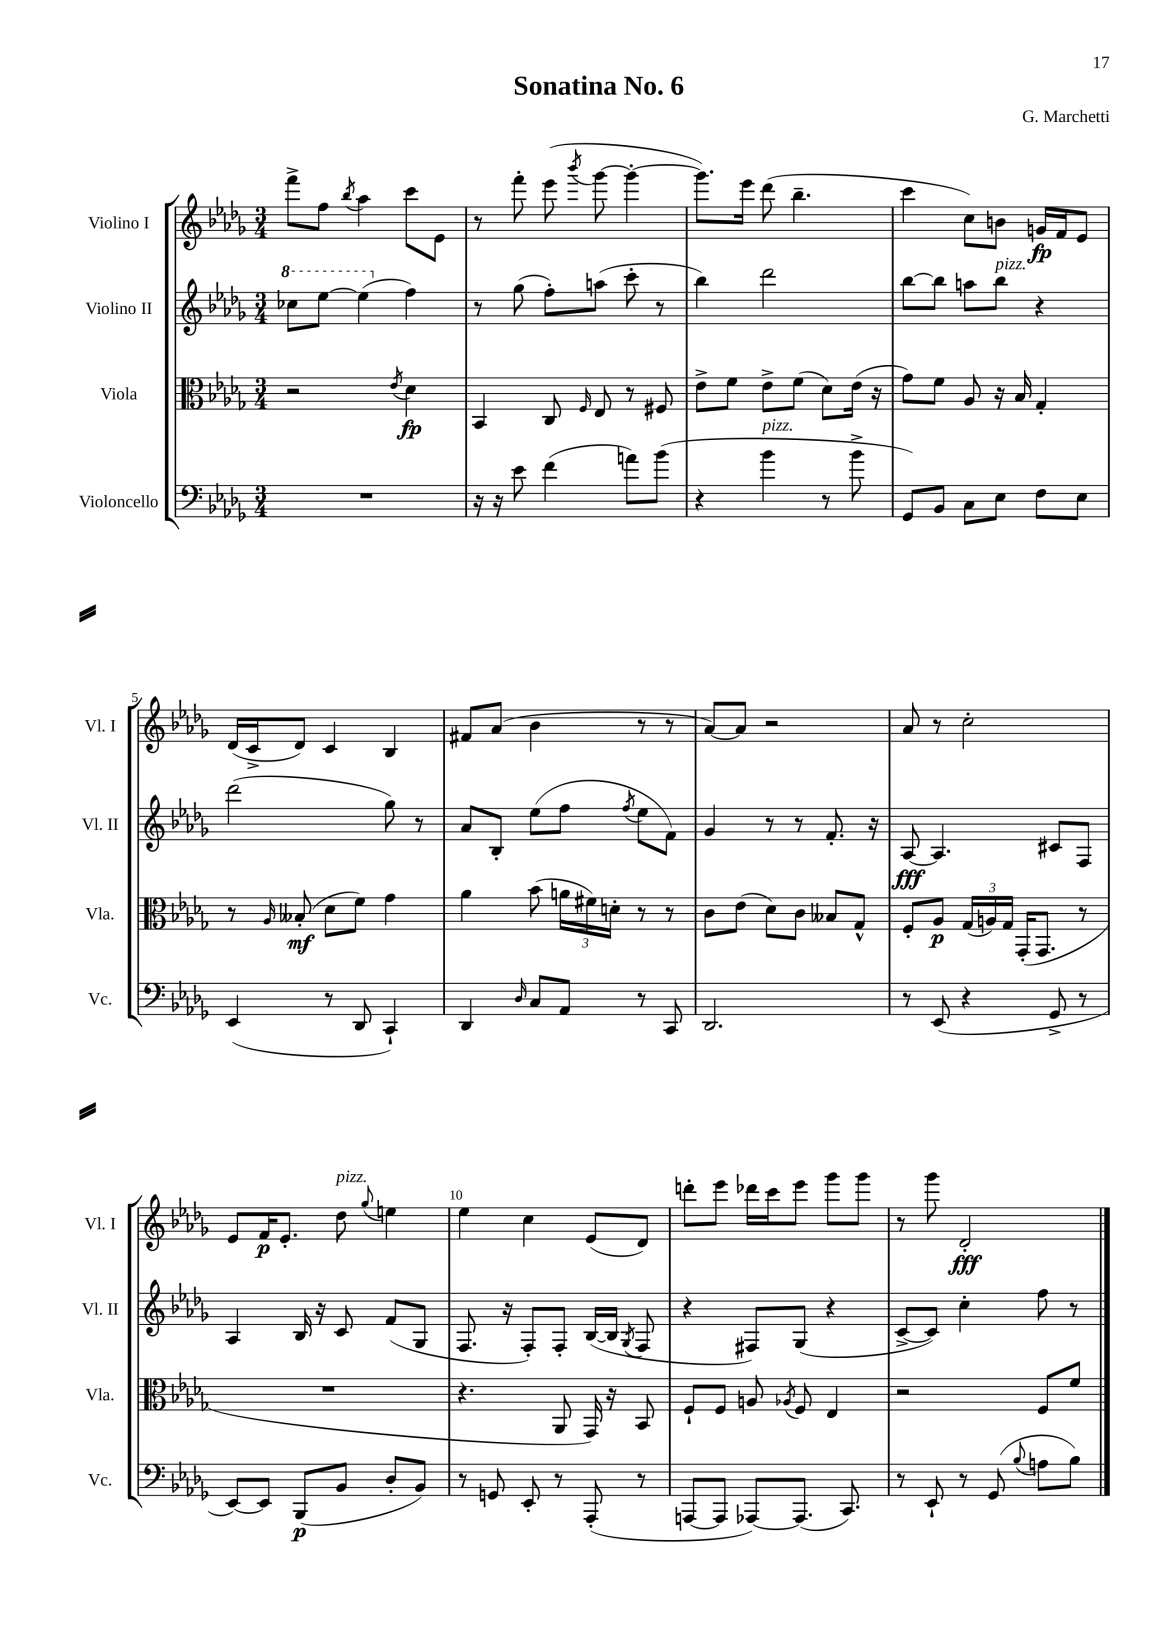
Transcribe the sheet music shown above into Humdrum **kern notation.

**kern	**kern	**kern	**kern
*staff4	*staff3	*staff2	*staff1
*clefF4	*clefC3	*clefG2	*clefG2
*k[b-e-a-d-g-]	*k[b-e-a-d-g-]	*k[b-e-a-d-g-]	*k[b-e-a-d-g-]
*M3/4	*M3/4	*M3/4	*M3/4
2.r	2r	8ccc-	8fff^
.	.	[8eee-	8ff
.	.	.	8qbb-
.	.	(4eee-]	4aa-
.	8qe-	.	.
.	4d-	4ff)	8ccc
.	.	.	8e-
=	=	=	=
16r	4BB-	8r	8r
16r	.	.	.
8e-	.	(8gg-	8fff'
(4f	8C	8ff')	(8eee-
.	16qqF	.	8qbbb-
.	8E-	(8aa	[8ggg-
8a)	8r	8ccc'	4ggg-'_
(8b-	8F#	8r	.
=	=	=	=
4r	8e-^	4bb-)	8.ggg-])
.	8f	.	.
.	.	.	16eee-
4b-	8e-^	2ddd-	(8ddd-
.	(8f	.	4.bb-~
8r	8d-)	.	.
8b-^	(16e-	.	.
.	16r	.	.
=	=	=	=
8GG-)	8g-)	[8bb-	4ccc
8BB-	8f	8bb-]	.
8C	8A-	8aa	8cc)
8E-	16r	8bb-	8b
.	16B-	.	.
8F	4G-'	4r	16g
.	.	.	16f
8E-	.	.	8e-
=	=	=	=
(4EE-	8r	(2ddd-	(16d-
.	.	.	16c^
.	16qqA-	.	.
.	(8B--'	.	8d-)
8r	8d-	.	4c
8DD-	8f)	.	.
4CC`)	4g-	8gg-)	4B-
.	.	8r	.
=	=	=	=
4DD-	4a-	8a-	8f#
.	.	8B-'	(8a-
16qqD-	.	.	.
8C	(8b-	(8ee-	4b-
8AA-	24a	8ff	.
.	24f#)	.	.
.	24d'	.	.
.	.	8qff	.
8r	8r	8ee-	8r
8CC	8r	8f)	8r
=	=	=	=
2.DD-	8c	4g-	[8a-)
.	(8e-	.	8a-]
.	8d-)	8r	2r
.	8c	8r	.
.	8B--	8.f'	.
.	8G-^^	.	.
.	.	16r	.
=	=	=	=
8r	8F'	[8A-	8a-
(8EE-	8A-	4.A-]	8r
4r	(24G-	.	2cc'
.	24A)	.	.
.	24G-	.	.
.	(16GG-'	.	.
.	8.GG-	.	.
8GG-^	.	8c#	.
8r	8r	8F	.
=	=	=	=
[8EE-)	2.r	4A-	8e-
8EE-]	.	.	16f
.	.	.	8.e-'
(8BBB-	.	16B-	.
.	.	16r	.
8BB-	.	8c	8dd-
.	.	.	8qqgg-
8D-'	.	(8f	4ee
8BB-)	.	8G-	.
=	=	=	=
8r	4.r	8.F	4ee-
8GG	.	.	.
.	.	16r	.
8EE-'	.	8F')	4cc
8r	8AA-	8F'	.
(8AAA-'	16GG-)	([16B-	(8e-
.	16r	16B-]	.
.	.	8qG-	.
8r	8BB-	8F	8d-)
=	=	=	=
[8AAA	8F`	4r	8ddd'
8AAA]	8F	.	8eee-
[8AAA-)	8A	8F#)	16ddd-
.	.	.	16ccc
.	8qA-	.	.
(8.AAA-]	8F	(8G-	8eee-
.	4E-	4r	8ggg-
8.CC)	.	.	.
.	.	.	8ggg-
=	=	=	=
8r	2r	[8c^	8r
8EE-`	.	8c])	8ggg-
8r	.	4cc'	2d-'
(8GG-	.	.	.
8qqB-	.	.	.
8A	8F	8ff	.
8B-)	8f	8r	.
==	==	==	==
*-	*-	*-	*-
